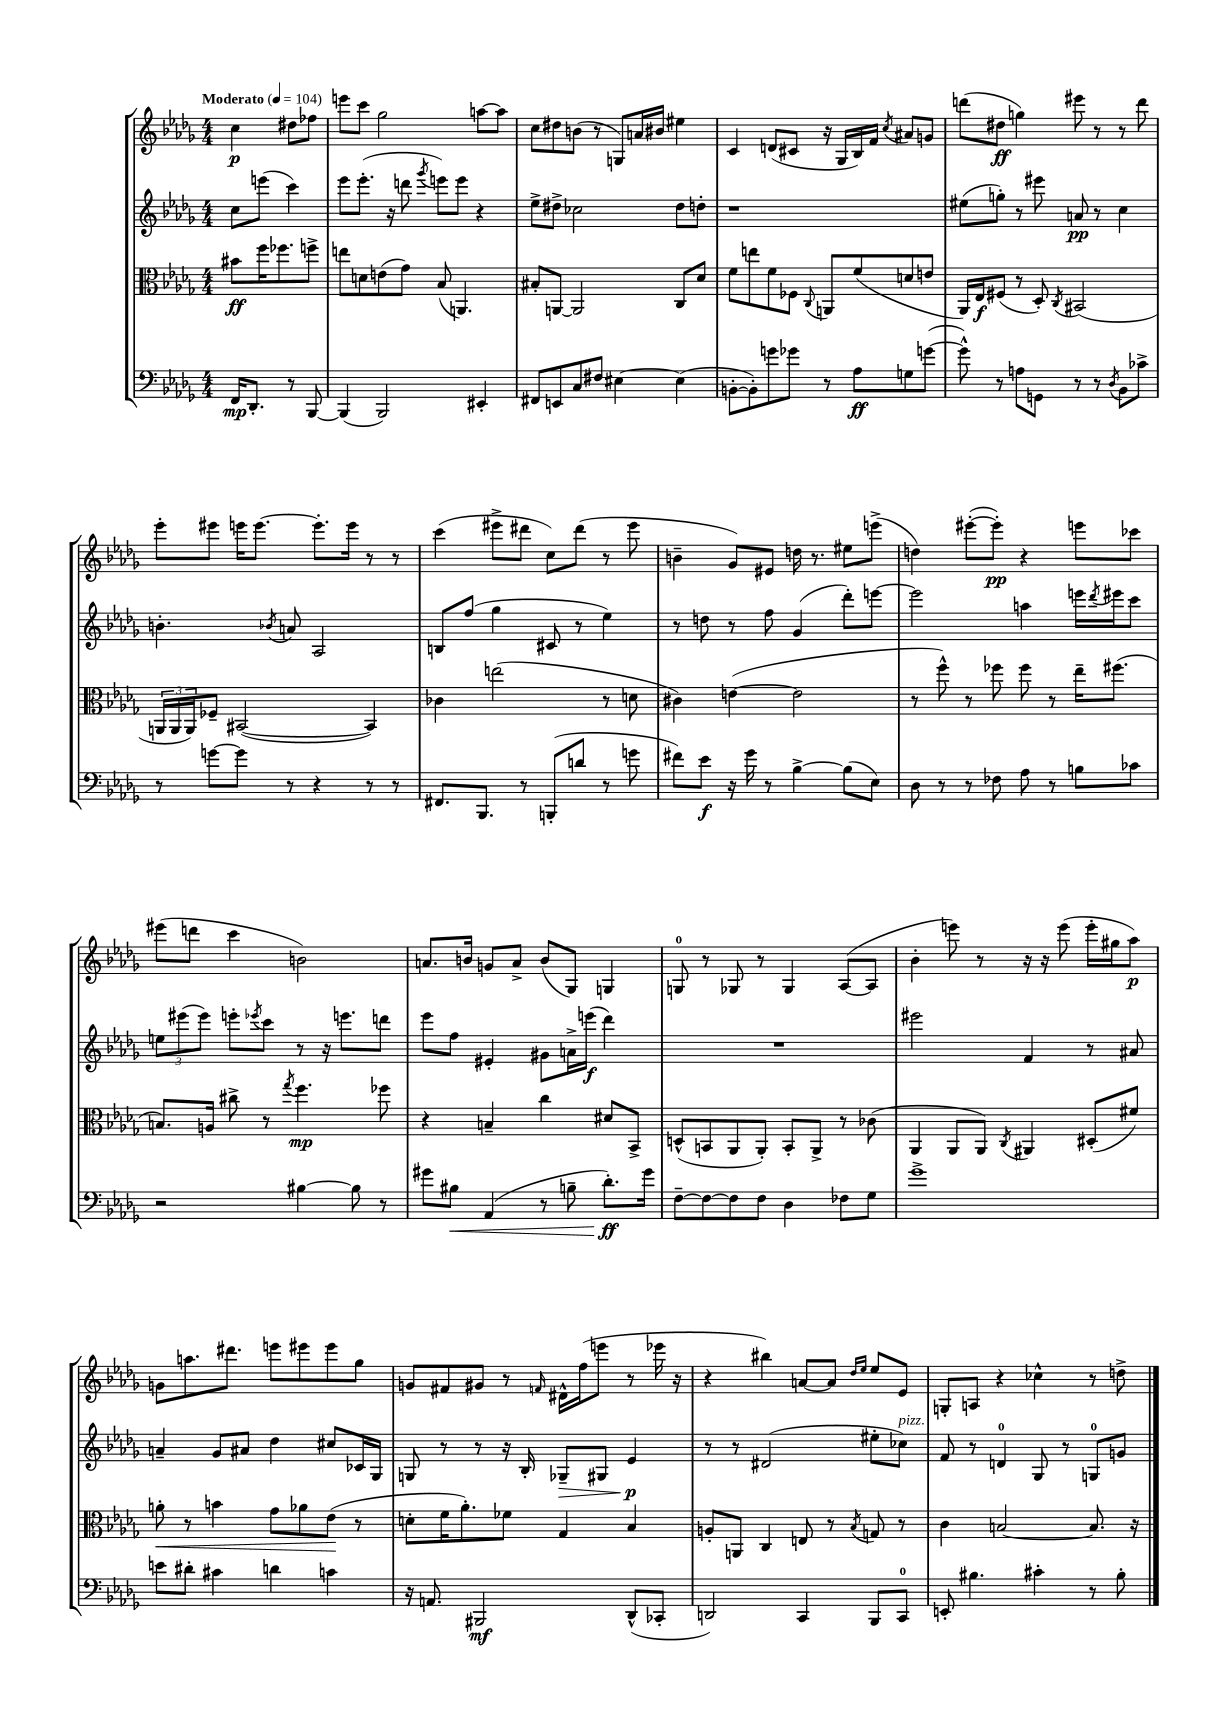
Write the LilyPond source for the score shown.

<<
\new StaffGroup <<
\new Staff = "s0" {
    \clef treble \key des \major \numericTimeSignature \time 4/4 \partial 2 \tempo "Moderato" 4 = 104
    c''4\p dis''8 fes''8 |
    e'''8 c'''8 ges''2 a''8~ a''8 |
    c''8 dis''8 b'8( r8 g8) a'16 bis'16 eis''4 |
    c'4 d'8( cis'8 r16 ges16 bes16) f'16 \acciaccatura { c''8 } ais'8 g'8 |
    d'''8( dis''8\ff g''4) eis'''8 r8 r8 d'''8 |
    ees'''8-. eis'''8 e'''16 e'''8.~ e'''8.-. e'''16 r8 r8 |
    c'''4( eis'''8-> dis'''8 c''8) dis'''8( r8 eis'''8 |
    b'4-- ges'8) eis'8 d''16 r8. eis''8 e'''8->( |
    d''4) eis'''8~-.( eis'''8-.\pp) r4 e'''8 ces'''8 |
    eis'''8( d'''8 c'''4 b'2) |
    a'8. b'16 g'8 a'8-> b'8( ges8) g4 |
    g8-0 r8 ges8 r8 ges4 aes8~( aes8 |
    bes'4-. e'''8) r8 r16 r16 e'''8( e'''16-. gis''16 aes''8\p) |
    g'8 a''8. dis'''8. e'''8 eis'''8 eis'''8 ges''8 |
    g'8 fis'8 gis'8 r8 \grace { f'16 } dis'16-^ f''16( e'''8 r8 ees'''16 r16 |
    r4 bis''4) a'8~ a'8 \grace { des''16 ees''16 } ees''8 ees'8 |
    g8-. a8 r4 ces''4-^ r8 d''8-> \bar "|." |
}
\new Staff = "s1" {
    \clef treble \key des \major \numericTimeSignature \time 4/4 \partial 2
    c''8 e'''8( c'''4) |
    ees'''8 ees'''8.-.( r16 d'''8 \acciaccatura { ges'''8 } e'''8) e'''8 r4 |
    ees''8-> dis''8-> ces''2 dis''8 d''8-. |
    r1 |
    eis''8( g''8-.) r8 eis'''8 a'8\pp r8 c''4 |
    b'4.-. \acciaccatura { bes'8 } a'8 aes2 |
    b8 f''8( ges''4 cis'8 r8 ees''4) |
    r8 d''8 r8 f''8 ges'4( des'''8-.) e'''8~ |
    e'''2 a''4 e'''16 \acciaccatura { des'''8 } eis'''16 c'''8 |
    \tuplet 3/2 { e''8 eis'''8( eis'''8) } e'''8-. \acciaccatura { ees'''8 } c'''8 r8 r16 e'''8. d'''8 |
    ees'''8 f''8 eis'4-. gis'8 a'16-> e'''16\f( des'''4) |
    R1 |
    eis'''2 f'4 r8 ais'8 |
    a'4-- ges'8 ais'8 des''4 cis''8 ces'16 ges16 |
    g8 r8 r8 r16 bes16-. ges8--\> gis8 ees'4\p\! |
    r8 r8 dis'2( eis''8-. ces''8^\markup { \italic "pizz." }) |
    f'8 r8 d'4-0 ges8 r8 g8-0 g'8 \bar "|." |
}
\new Staff = "s2" {
    \clef alto \key des \major \numericTimeSignature \time 4/4 \partial 2
    bis'8\ff f''16 fes''8. f''8-> |
    e''8 d'8 e'8( ges'8) bes8( a,4.) |
    bis8-. a,8~ a,2 c8 des'8 |
    f'8 e''8 f'8 fes8 \appoggiatura { c8 } a,8 f'8( d'8 e'8 |
    aes,16) ees16\f fis8( r8 des8-.) \acciaccatura { c8 } bis,2( |
    \tuplet 3/2 { a,16 a,16 a,16) } fes8-- bis,2~( bis,4) |
    ces'4 e''2( r8 d'8 |
    cis'4) e'4~( e'2 |
    r8 f''8-^) r8 fes''8 fes''8 r8 ees''16-- fis''8.( |
    b8.) a16 cis''8-> r8 \acciaccatura { ges''8 } f''4.\mp fes''8 |
    r4 b4-- c''4 dis'8 bes,8-> |
    d8-^( b,8 aes,8 aes,8-.) b,8-. aes,8-> r8 ces'8( |
    aes,4 aes,8 aes,8) \acciaccatura { c8 } ais,4 dis8-.( fis'8) |
    a'8-.\< r8 b'4 ges'8 aes'8 ees'8\!( r8 |
    d'8-. f'16 aes'8.-.) fes'8 ges4 bes4 |
    a8-. a,8 c4 e8 r8 \acciaccatura { bes8 } g8 r8 |
    c'4 b2~ b8. r16 \bar "|." |
}
\new Staff = "s3" {
    \clef bass \key des \major \numericTimeSignature \time 4/4 \partial 2
    f,16\mp des,8.-. r8 bes,,8~ |
    bes,,4( bes,,2) eis,4-. |
    fis,8 e,8 c8 fis8 eis4~ eis4( |
    b,8~-. b,8-.) g'8 ges'8 r8 aes8\ff g8 g'8~( |
    g'8-^) r8 a8 g,8 r8 r8 \acciaccatura { des8 } bes,8 ces'8-> |
    r8 g'8~ g'8 r8 r4 r8 r8 |
    fis,8. bes,,8. r8 b,,8-.( d'8 r8 g'8 |
    fis'8) ees'8\f r16 ges'16 r8 bes4~-> bes8( ees8) |
    des8 r8 r8 fes8 aes8 r8 b8 ces'8 |
    r2 bis4~ bis8 r8 |
    gis'8 bis8\< aes,4( r8 b8-- des'8.-.\ff\!) gis'16 |
    f8~-- f8~ f8 f8 des4 fes8 ges8 |
    ges'1-> |
    e'8 dis'8-. cis'4 d'4 c'4 |
    r16 a,8. bis,,2\mf des,8-^( ces,8-. |
    d,2) c,4 bes,,8 c,8-0 |
    e,8-. bis4. cis'4-. r8 bis8-. \bar "|." |
}
>>
>>
\layout { \context { \Score \remove "Bar_number_engraver" } }
